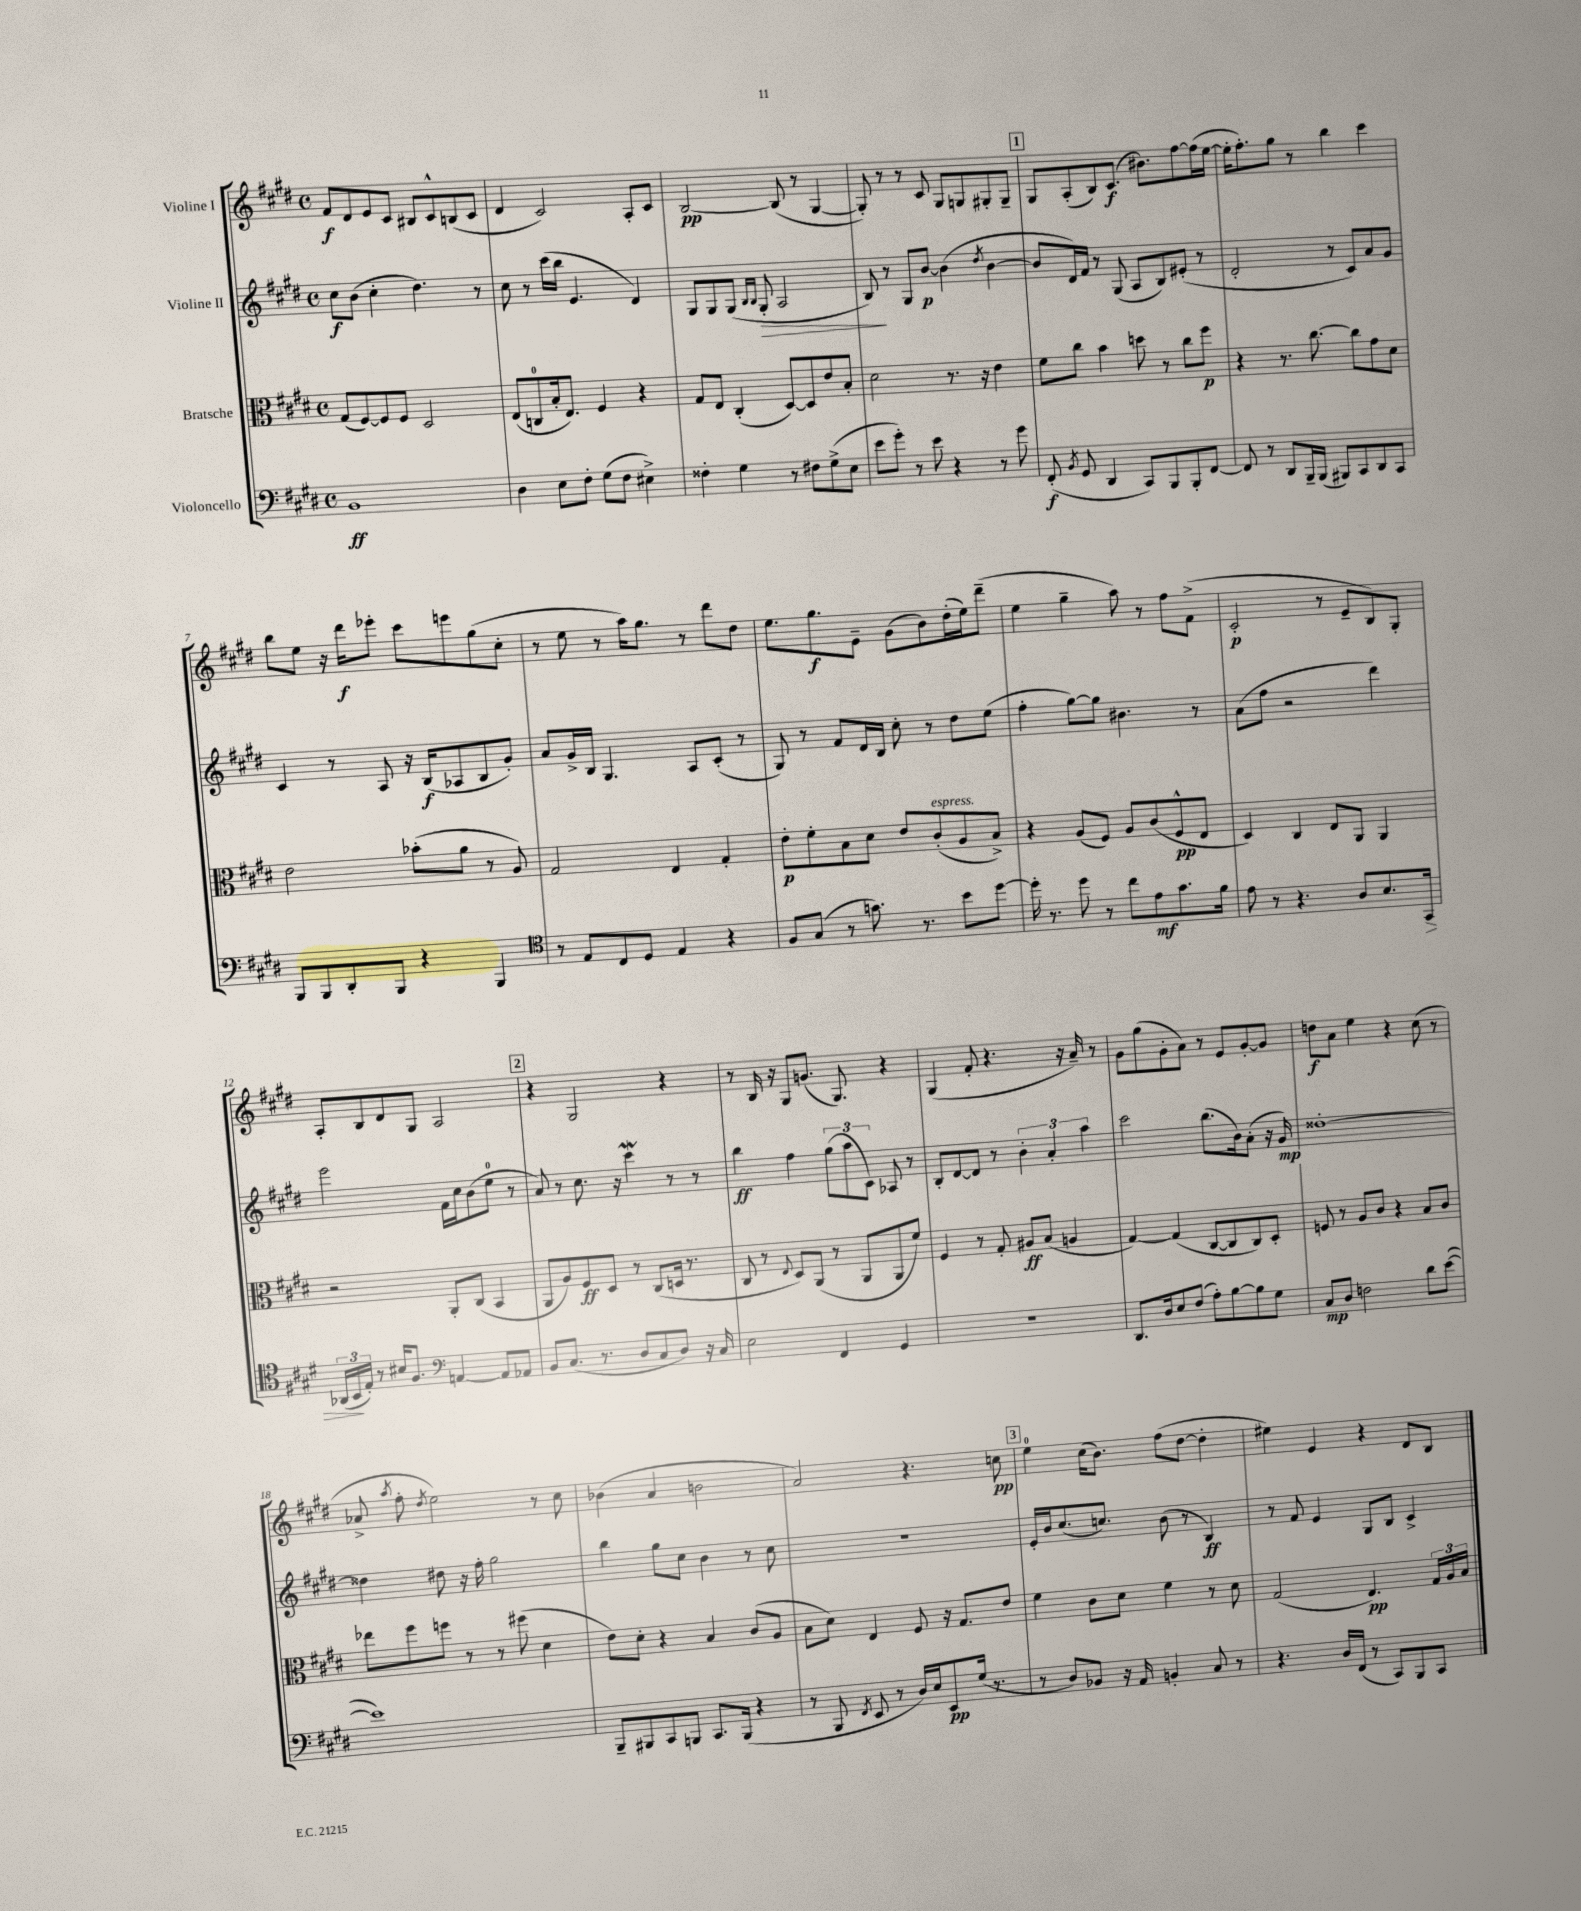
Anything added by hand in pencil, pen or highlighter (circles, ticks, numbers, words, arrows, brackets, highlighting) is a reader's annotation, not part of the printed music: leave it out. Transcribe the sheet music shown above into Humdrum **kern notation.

**kern	**kern	**kern	**kern
*staff4	*staff3	*staff2	*staff1
*clefF4	*clefC3	*clefG2	*clefG2
*k[f#c#g#d#]	*k[f#c#g#d#]	*k[f#c#g#d#]	*k[f#c#g#d#]
*M4/4	*M4/4	*M4/4	*M4/4
*met(c)	*met(c)	*met(c)	*met(c)
1BB	(8G#	8cc#	8f#
.	[8F#)	(8b	8d#
.	8F#]	4cc#'	8e
.	8F#	.	8c#
.	2D#	4.dd#)	8B#
.	.	.	8c#^^
.	.	.	(8B
.	.	8r	8c#
=	=	=	=
4D#	(8E	8cc#	4d#
.	8C	8r	.
8E	16B'	(16ccc#	2c#)
.	8.E)	16bb	.
8F#'	.	4.e	.
(8G#	4F#	.	.
8F#	.	.	.
4E#^)	4r	4d#)	8A'
.	.	.	8c#
=	=	=	=
4F##'	8G#	8G#	[2B
.	8E	8G#	.
4G#	(4C#'	(8G#	.
.	.	16qqB	.
.	.	16qqB	.
.	.	8G#'	.
8r	[8D#)	2A	(8B]
8F#	8D#]	.	8r
(8G#^	8e	.	[4G#
8E	8B'	.	.
=	=	=	=
8e	2d#	8B)	8G#'])
8g#')	.	8r	8r
8r	.	8G#	8r
8e	.	[8b	8c#
4r	8.r	(4b]	8G#
.	.	.	8G
.	16r	.	.
.	.	8qdd#	.
8r	4e	[4b	8G#'
8g#	.	.	8G#~
=	=	=	=
(8FF#'	8f#	8b]	8G#
8qBB	.	.	.
8GG#	8cc#	16d#)	(8A'
.	.	16f#	.
4DD#	4b	8r	8B)
.	.	(8G#	(8.c#
8CC#)	8dd	8A	.
.	.	.	8.b#)
8BBB	8r	8B)	.
8BBB'	8cc#	(8e#'	[8ff#
[8FF#	8ff#	8r	(16ff#]
.	.	.	[16ee
=	=	=	=
8FF#]	4r	2d#'	16ee']
.	.	.	8.ff#')
8r	.	.	.
8DD#	8.r	.	8gg#
16BBB~	.	.	8r
(16BBB	[8.cc#	.	.
8BBB#)	.	8r	4bb
8CC#	8cc#]	8c#)	.
8DD#	8g#	8a	4ccc#
8CC#	8d#	8g#	.
=	=	=	=
8BBB	2e	4c#	8bb
8BBB	.	.	8ee
8DD#'	.	8r	16r
.	.	.	16ddd#
8BBB	.	8A	8eee-'
4r	(8b-'	16r	8ccc#
.	.	(16B	.
.	8a	8A-	8eee
4BBB	8r	8B	(8gg#
.	8A)	8g#')	8cc#'
=	=	=	=
*clefC4	*	*	*
8r	2G#	8a	8r
8E	.	16g#^	8ee
.	.	16B	.
8C#	.	4.G#	8r
8D#	.	.	16aa)
.	.	.	8.gg#
4E	4E	.	.
.	.	8A	8r
4r	4G#'	(8c#'	8ddd#
.	.	8r	8dd#
=	=	=	=
8F#	8e'	8G#)	8.ee
(8G#	8f#'	8r	.
.	.	.	8.gg#
8r	8B	8f#	.
8.g)	8d#	16d#	8e~
.	.	16B	.
.	8e	8cc#'	(8g#
8.r	.	.	.
.	(8c#'	8r	8b)
8b	8A	8dd#	(16dd#'
.	.	.	16ee)
[8dd#	8B^)	(8ee	(8ddd#~
=	=	=	=
16dd#']	4r	4ff#'	4ee
8.r	.	.	.
8dd#	(8A	[8gg#)	4gg#~
8r	8F#)	8gg#]	.
8cc#	8A	4.b#	8aa)
8e	(8c#	.	8r
8.g#	8F#^^	.	8ff#
.	8E	8r	(8f#^
16f#	.	.	.
=	=	=	=
8e	4D#)	(8a	2c#'
8r	.	8ff#	.
4.r	4C#	2r	.
.	8E	.	8r
8A	8AA	.	8e~
8.B	4AA	4ddd#)	8B)
.	.	.	8G#'
16GG#	.	.	.
=	=	=	=
(24AA-	2r	2eee	8A'
24BB	.	.	.
24E')	.	.	.
8r	.	.	8B
16B#	.	.	8d#
8.F#	.	.	.
.	.	.	8G#
*clefF4	*	*	*
[4AA	8AA'	16f#	2A
.	.	16cc#	.
.	(8C#	(8b	.
8AA]	4BB	8ee	.
8AA-	.	8r	.
=	=	=	=
8BB	8AA	8a)	4r
(8.C#	8A)	8r	.
.	8F#	8.cc#	2G#
8.r	.	.	.
.	8D#	.	.
.	.	16r	.
8D#	8r	4ccc#	.
8C#	(8C#	.	.
8D#)	16D	8r	4r
.	8.r	.	.
16r	.	8r	.
16C#	.	.	.
=	=	=	=
2E	8C#	4bb	8r
.	8r	.	16B
.	.	.	16r
.	8qqE	.	.
.	8D#)	4ff#	8G#
.	(8AA	.	(8.g
4FF#	8r	(12gg#	.
.	.	.	8.G#)
.	.	12aa	.
.	8AA	.	.
.	.	12c#)	.
4GG#	8AA	8A-	4r
.	8f#)	8r	.
=	=	=	=
1r	4F#	8B'	(4G#
.	.	[8d#	.
.	8r	8d#]	8f#'
.	8G#'	8r	4.r
.	8A#	6b'	.
.	(8B	.	.
.	.	6a'	.
.	4A	.	16r
.	.	.	16a~)
.	.	6aa	.
.	.	.	8r
=	=	=	=
8.DD#	[4G#)	2ccc#	8g#
.	.	.	(8gg#
16D#	.	.	.
8E	(4G#]	.	8g#'
(8F#	.	.	8a)
8A')	[8C#	(8.bb	8r
[8B	8C#]	.	8e
.	.	16b)	.
8B]	8C#)	(8a'	[8g#'
8G#	8D#'	16r	8g#]
.	.	16g#)	.
=	=	=	=
8C#	8F	[1dd##'	8dd
8D#	8r	.	8a
2F	8A	.	4ee
.	8c#	.	.
.	4r	.	4r
8d#	8B	.	(8cc#
([8e	8c#	.	8r
=	=	=	=
1e])	8ee-	4dd##]	8a-^
.	.	.	8qaa
.	8ff#	.	8ff#'
.	.	.	8qdd#
.	8ff	8dd#	2ee)
.	8r	16r	.
.	.	16ff#'	.
.	8r	2gg#	.
.	(8ff#	.	.
.	4d#	.	8r
.	.	.	8cc#
=	=	=	=
8BBB~	8e)	4bb	(4b-
8BBB#	8d#'	.	.
8CC#	4r	8gg#	4a
8BBB	.	8cc#	.
8.CC#	4B	4b	2b
(16BBB	.	.	.
4r	(8c#	8r	.
.	8A	8cc#	.
=	=	=	=
8r	8B	1r	2a)
8BBB	8d#)	.	.
8qFF#	.	.	.
8EE	4E	.	.
8r	.	.	.
16D#)	8F#	.	4.r
16E	.	.	.
8EE	16r	.	.
.	8.G#	.	.
(16G#	.	.	.
8.r	.	.	.
.	8e	.	8cc
=	=	=	=
8r	4f#	16e'	4ee
.	.	16b	.
8D#)	.	(8.cc#	.
8BB-	8c#	.	(16cc#
.	.	8.cc)	8.b)
16r	8d#	.	.
16AA	.	.	.
4BB'	4f#	(8b	(8ff#
.	.	8r	[8dd#
8C#	8r	4B)	4dd#']
8r	8d#	.	.
=	=	=	=
4.r	(2G#	8r	4ee#)
.	.	8f#	.
.	.	4e	4e
16D#	.	.	.
(16FF#	.	.	.
8r	4.E)	8G#	4r
8CC#)	.	8B	.
8BBB	.	4c#^	8d#
8CC#	24G#	.	8B
.	24A	.	.
.	24B	.	.
==	==	==	==
*-	*-	*-	*-
